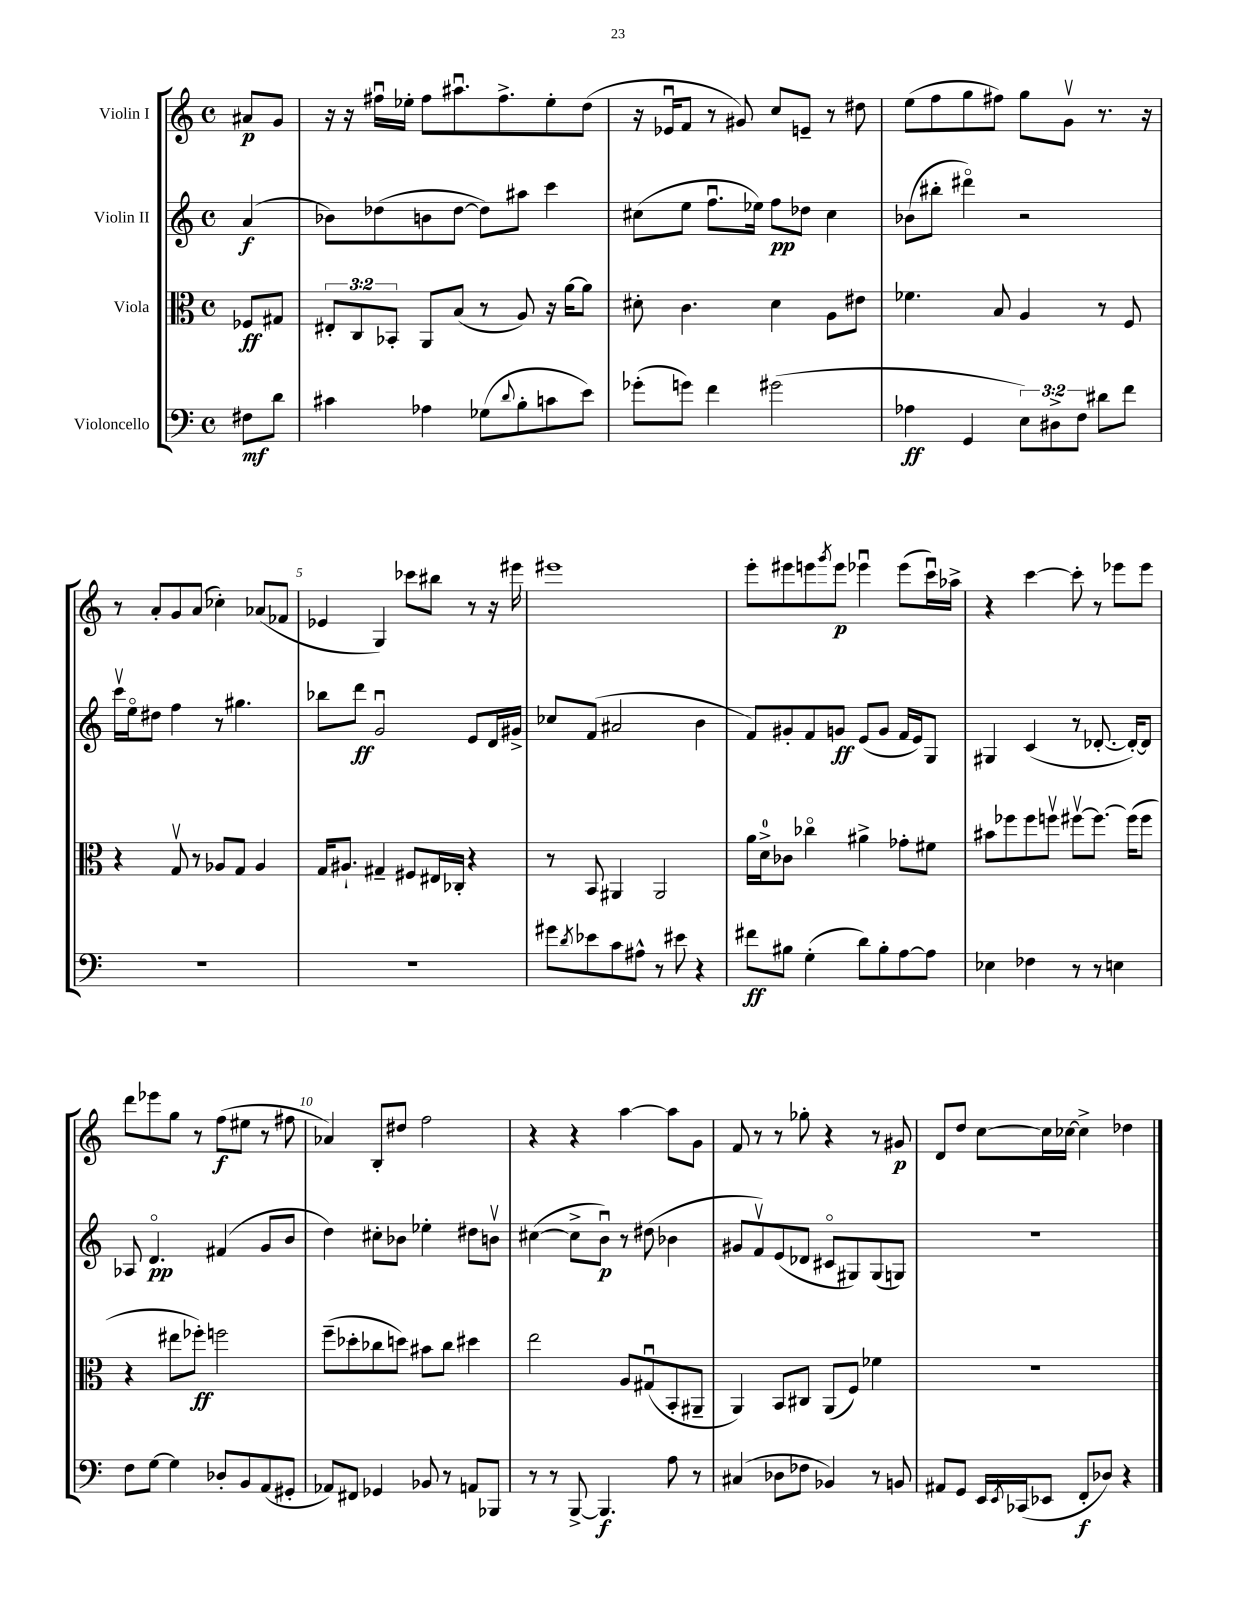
<<
\new StaffGroup <<
\new Staff = "s0" \with { instrumentName = "Violin I" } {
    \clef treble \key c \major \defaultTimeSignature \time 4/4 \partial 4
    ais'8\p g'8 |
    r16 r16 fis''16\downbow ees''16-. fis''8 ais''8.\downbow fis''8.-> ees''8-. d''8( |
    r16 ees'16\downbow f'8 r8 gis'8) c''8 e'8-- r8 dis''8 |
    e''8( f''8 g''8 fis''8) g''8 g'8\upbow r8. r16 |
    r8 a'8-. g'8 a'8( ces''4-.) aes'8( fes'8 |
    ees'4 g4) ces'''8 bis''8 r8 r16 eis'''16 |
    eis'''1 |
    e'''8-. eis'''8 e'''8 \acciaccatura { g'''8 } e'''8\p ees'''4\downbow ees'''8( c'''16\downbow) aes''16-> |
    r4 c'''4~ c'''8-. r8 ees'''8 ees'''8 |
    d'''8 ees'''8 g''8 r8 f''8\f( eis''8 r8 fis''8 |
    aes'4) b8-. dis''8 f''2 |
    r4 r4 a''4~ a''8 g'8 |
    f'8 r8 r8 ges''8-. r4 r8 gis'8\p |
    d'8 d''8 c''8~ c''16 ces''16~ ces''4-> des''4 \bar "|." |
}
\new Staff = "s1" \with { instrumentName = "Violin II" } {
    \clef treble \key c \major \defaultTimeSignature \time 4/4 \partial 4
    a'4\f( |
    bes'8) des''8( b'8 des''8~ des''8) ais''8 c'''4 |
    cis''8( e''8 f''8.\downbow ees''16) f''8\pp des''8 cis''4 |
    bes'8( bis''8-. dis'''4\flageolet) r2 |
    c'''16\upbow e''16\flageolet dis''8 f''4 r8 gis''4. |
    bes''8 d'''8\ff g'2\downbow e'8 d'16 gis'16-> |
    ces''8 f'8( ais'2 b'4 |
    f'8) gis'8-. f'8 g'8\ff e'8( g'8 f'16 e'16) g8 |
    gis4 c'4( r8 des'8.~-. des'16~-.) des'8 |
    aes8 d'4.\flageolet\pp fis'4( g'8 b'8 |
    d''4) cis''8-. bes'8 ees''4-. dis''8 b'8\upbow |
    cis''4~( cis''8-> b'8\downbow\p) r8 dis''8( bes'4 |
    gis'8 f'8\upbow) e'8( des'8 cis'8\flageolet gis8) gis8( g8) |
    r1 \bar "|." |
}
\new Staff = "s2" \with { instrumentName = "Viola" } {
    \clef alto \key c \major \defaultTimeSignature \time 4/4 \override Staff.TupletNumber.text = #tuplet-number::calc-fraction-text \partial 4
    fes8\ff gis8 |
    \tuplet 3/2 { eis8-. c8 bes,8-. } a,8 b8( r8 a8) r16 a'16~ a'8 |
    dis'8-. c'4. dis'4 a8 eis'8 |
    fes'4. b8 a4 r8 f8 |
    r4 g8\upbow r8 aes8 g8 aes4 |
    g16 ais8.-! gis4-- fis8 eis16 ces16-. r4 |
    r8 b,8 ais,4 ais,2 |
    a'16 d'16-0-> ces'8 ces''4\flageolet ais'4-> ges'8-. fis'8 |
    bis'8 fes''8 fes''8 f''8\upbow fis''8~\upbow fis''8.~ fis''16( fis''8 |
    r4 eis''8 fes''8-.\ff) f''2 |
    f''8--( des''8-. ces''8 d''8) bis'8 ces''8 dis''4 |
    e''2 a8 gis8\downbow( b,8-. ais,8-- |
    a,4) b,8 cis8 a,8( f8) fes'4 |
    R1 \bar "|." |
}
\new Staff = "s3" \with { instrumentName = "Violoncello" } {
    \clef bass \key c \major \defaultTimeSignature \time 4/4 \override Staff.TupletNumber.text = #tuplet-number::calc-fraction-text \partial 4
    fis8\mf d'8 |
    cis'4 aes4 ges8( \appoggiatura { d'8 } b8-. c'8 e'8) |
    ges'8-.( g'8) f'4 gis'2( |
    aes4\ff g,4 \tuplet 3/2 { e8) dis8-> f8 } dis'8 f'8 |
    R1 |
    R1 |
    gis'8 \acciaccatura { d'8 } ees'8 c'8 ais8-^ r8 eis'8 r4 |
    fis'8\ff bis8 g4-.( d'8) bis8-. a8~ a8 |
    ees4 fes4 r8 r8 e4 |
    f8 g8~ g4 des8-. b,8 a,8( gis,8-. |
    aes,8) fis,8 ges,4 bes,8 r8 a,8 bes,,8 |
    r8 r8 b,,8~-> b,,4.\f a8 r8 |
    cis4( des8 fes8 bes,4) r8 b,8 |
    ais,8 g,8 e,16 \acciaccatura { e,8 } ces,16( ees,8 f,8-.\f des8) r4 \bar "|." |
}
>>
>>
\layout { \context { \Score \override BarNumber.break-visibility = ##(#f #t #t) barNumberVisibility = #(every-nth-bar-number-visible 5) } }
